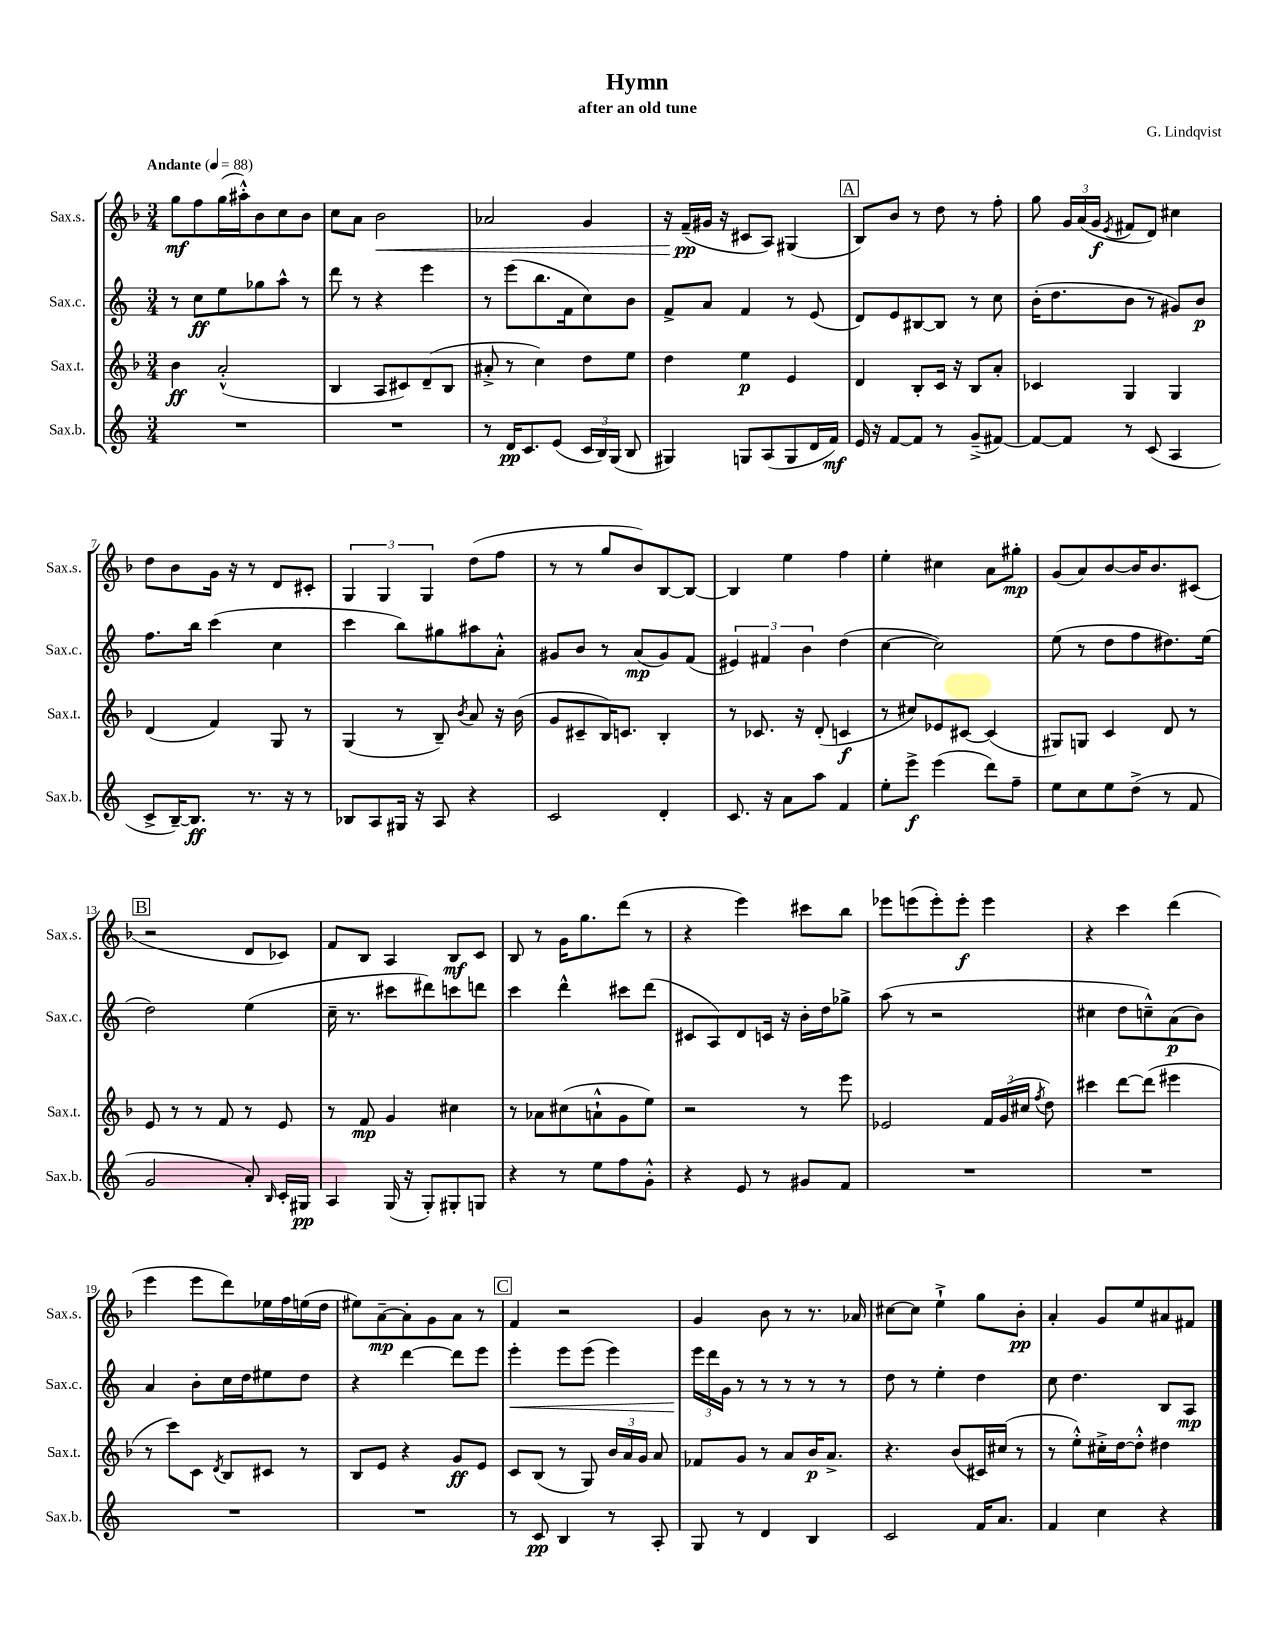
\header { title = "Hymn" composer = "G. Lindqvist" subtitle = "after an old tune" }
<<
\new StaffGroup <<
\new Staff = "s0" \with { instrumentName = "Sax.s." shortInstrumentName = "Sax.s." } {
    \clef treble \key f \major \numericTimeSignature \time 3/4 \tempo "Andante" 4 = 88
    \autoBeamOff g''8[\mf f''8 g''16( ais''16-.-^) bes'8 c''8 bes'8] |
    c''8[ a'8] bes'2\< |
    aes'2 g'4 |
    r16 f'16[--\pp\!( gis'16] r16 cis'8[ a8]) gis4( |
    \mark \markup { \box "A" } bes8[) bes'8] r8 d''8 r8 f''8-. |
    g''8 \tuplet 3/2 { g'16[ a'16( g'16]\f } \acciaccatura { e'8 } fis'8[ d'8]) cis''4 |
    d''8[ bes'8 g'16] r16 r8 d'8[ cis'8]-. |
    \tuplet 3/2 { g4 g4 g4 } d''8[( f''8] |
    r8 r8 g''8[ bes'8) bes8~ bes8]~ |
    bes4 e''4 f''4 |
    e''4-. cis''4 a'8[ gis''8]-.\mp |
    g'8[( a'8) bes'8~ bes'16 bes'8. cis'8]( |
    \mark \markup { \box "B" } r2 d'8[ ces'8]) |
    f'8[ bes8] a4 bes8[\mf c'8] |
    bes8 r8 g'16[ g''8. d'''8]( r8 |
    r4 e'''4) cis'''8[ bes''8] |
    ees'''8[ e'''8( e'''8-.) e'''8]-.\f e'''4 |
    r4 c'''4 d'''4( |
    e'''4 e'''8[ d'''8) ees''16 f''16 e''16( d''16] |
    eis''8[) a'8~--\mp a'8-. g'8 a'8] r8 |
    \mark \markup { \box "C" } f'4 r2 |
    g'4 bes'8 r8 r8. aes'16 |
    cis''8[~ cis''8] e''4-!-> g''8[ bes'8]-.\pp |
    a'4-. g'8[ e''8 ais'8 fis'8] \bar "|." |
}
\new Staff = "s1" \with { instrumentName = "Sax.c." shortInstrumentName = "Sax.c." } {
    \clef treble \key c \major \numericTimeSignature \time 3/4
    \autoBeamOff r8 c''8[\ff e''8 ges''8 a''8]-^ r8 |
    d'''8 r8 r4 e'''4 |
    r8 e'''8[( b''8. f'16 c''8) b'8] |
    f'8[-> a'8] f'4 r8 e'8( |
    \mark \markup { \box "A" } d'8[) e'8 bis8~ bis8] r8 c''8 |
    b'16[-.( d''8. b'8] r8 gis'8[) b'8]\p |
    f''8.[ b''16] c'''4( c''4 |
    c'''4 b''8[) gis''8 ais''8 a'8]-.-^ |
    gis'8[ b'8] r8 a'8[\mp( gis'8) f'8]( |
    \tuplet 3/2 { eis'4) fis'4 b'4 } d''4( |
    c''4~ c''2) |
    e''8( r8 d''8[ f''8 dis''8.) e''16]( |
    \mark \markup { \box "B" } d''2) e''4( |
    c''16-- r8. cis'''8[ dis'''8) c'''8 d'''8] |
    c'''4 d'''4-^ cis'''8[ d'''8]( |
    cis'8[ a8) d'8 c'16] r16 b'16[-. d''16 ges''8]-> |
    a''8( r8 r2 |
    cis''4 d''8[ c''8---^) a'8\p( b'8]) |
    a'4 b'8[-. c''16 d''16 eis''8 d''8] |
    r4 d'''4~ d'''8[ e'''8] |
    \mark \markup { \box "C" } e'''4-.\< e'''8[ e'''8]( e'''4) |
    \tuplet 3/2 { e'''16[\! d'''16 g'16] } r8 r8 r8 r8 r8 |
    d''8 r8 e''4-. d''4 |
    c''8 d''4. b8[ a8]\mp \bar "|." |
}
\new Staff = "s2" \with { instrumentName = "Sax.t." shortInstrumentName = "Sax.t." } {
    \clef treble \key f \major \numericTimeSignature \time 3/4
    \autoBeamOff bes'4\ff a'2-.-^( |
    bes4 a8[ cis'8) d'8--( bes8] |
    ais'8-.-> r8 c''4) d''8[ e''8] |
    d''4 e''4\p e'4 |
    \mark \markup { \box "A" } d'4 bes8[-. c'16] r16 bes8[ a'8]-. |
    ces'4 g4 g4 |
    d'4( f'4) g8 r8 |
    g4( r8 bes8--) \acciaccatura { bes'8 } a'8 r16 bes'16( |
    g'8[ cis'8-- bes16) c'8.] bes4-. |
    r8 ces'8. r16 d'8-.( c'4\f |
    r8 cis''8[) ees'8 cis'8]~ cis'4( |
    gis8[) g8] c'4 d'8 r8 |
    \mark \markup { \box "B" } e'8 r8 r8 f'8 r8 e'8 |
    r8 f'8\mp g'4 cis''4 |
    r8 aes'8[ cis''8( a'8-!-^ g'8 e''8]) |
    r2 r8 e'''8 |
    ees'2 \tuplet 3/2 { f'16[ g'16( cis''16] } \acciaccatura { f''8 } d''8) |
    cis'''4 d'''8[~ d'''8]( eis'''4 |
    r8 c'''8[) c'8] \acciaccatura { d'8 } bes8[ cis'8] r8 |
    bes8[ e'8] r4 g'8[\ff e'8] |
    \mark \markup { \box "C" } c'8[ bes8]( r8 g8) \tuplet 3/2 { bes'16[ a'16 g'16] } a'8 |
    fes'8[ g'8] r8 a'8[ bes'16\p a'8.]-> |
    r4. bes'8[( cis'16) cis''16]( r8 |
    r8 e''8[-.-^) cis''16-.-> d''16~ d''8]-.-^ dis''4 \bar "|." |
}
\new Staff = "s3" \with { instrumentName = "Sax.b." shortInstrumentName = "Sax.b." } {
    \clef treble \key c \major \numericTimeSignature \time 3/4
    \autoBeamOff R2. |
    R2. |
    r8 d'16[\pp c'8. e'8]( \tuplet 3/2 { c'16[ b16) g16]( } b8 |
    gis4) g8[ a8( g8 d'16 f'16]\mf) |
    \mark \markup { \box "A" } e'16 r16 f'8[~ f'8] r8 g'8[--->( fis'8]~) |
    fis'8[~ fis'8] r8 c'8( a4 |
    c'8[-> b16~--) b8.]\ff r8. r16 r8 |
    bes8[ a8 gis16] r16 a8 r4 |
    c'2 d'4-. |
    c'8. r16 a'8[ a''8] f'4 |
    e''8[-. e'''8]->\f e'''4( d'''8[) f''8]-- |
    e''8[ c''8 e''8 d''8]->( r8 f'8 |
    \mark \markup { \box "B" } g'2 a'8-.) \grace { b16 } c'16[-. gis16]\pp |
    a4 g16( r16 g8[-.) gis8-. g8] |
    r4 r8 e''8[ f''8 g'8]-.-^ |
    r4 e'8 r8 gis'8[ f'8] |
    R2. |
    R2. |
    R2. |
    R2. |
    \mark \markup { \box "C" } r8 c'8\pp b4 r8 a8-. |
    g8 r8 d'4 b4 |
    c'2 f'16[ a'8.] |
    f'4 c''4 r4 \bar "|." |
}
>>
>>
